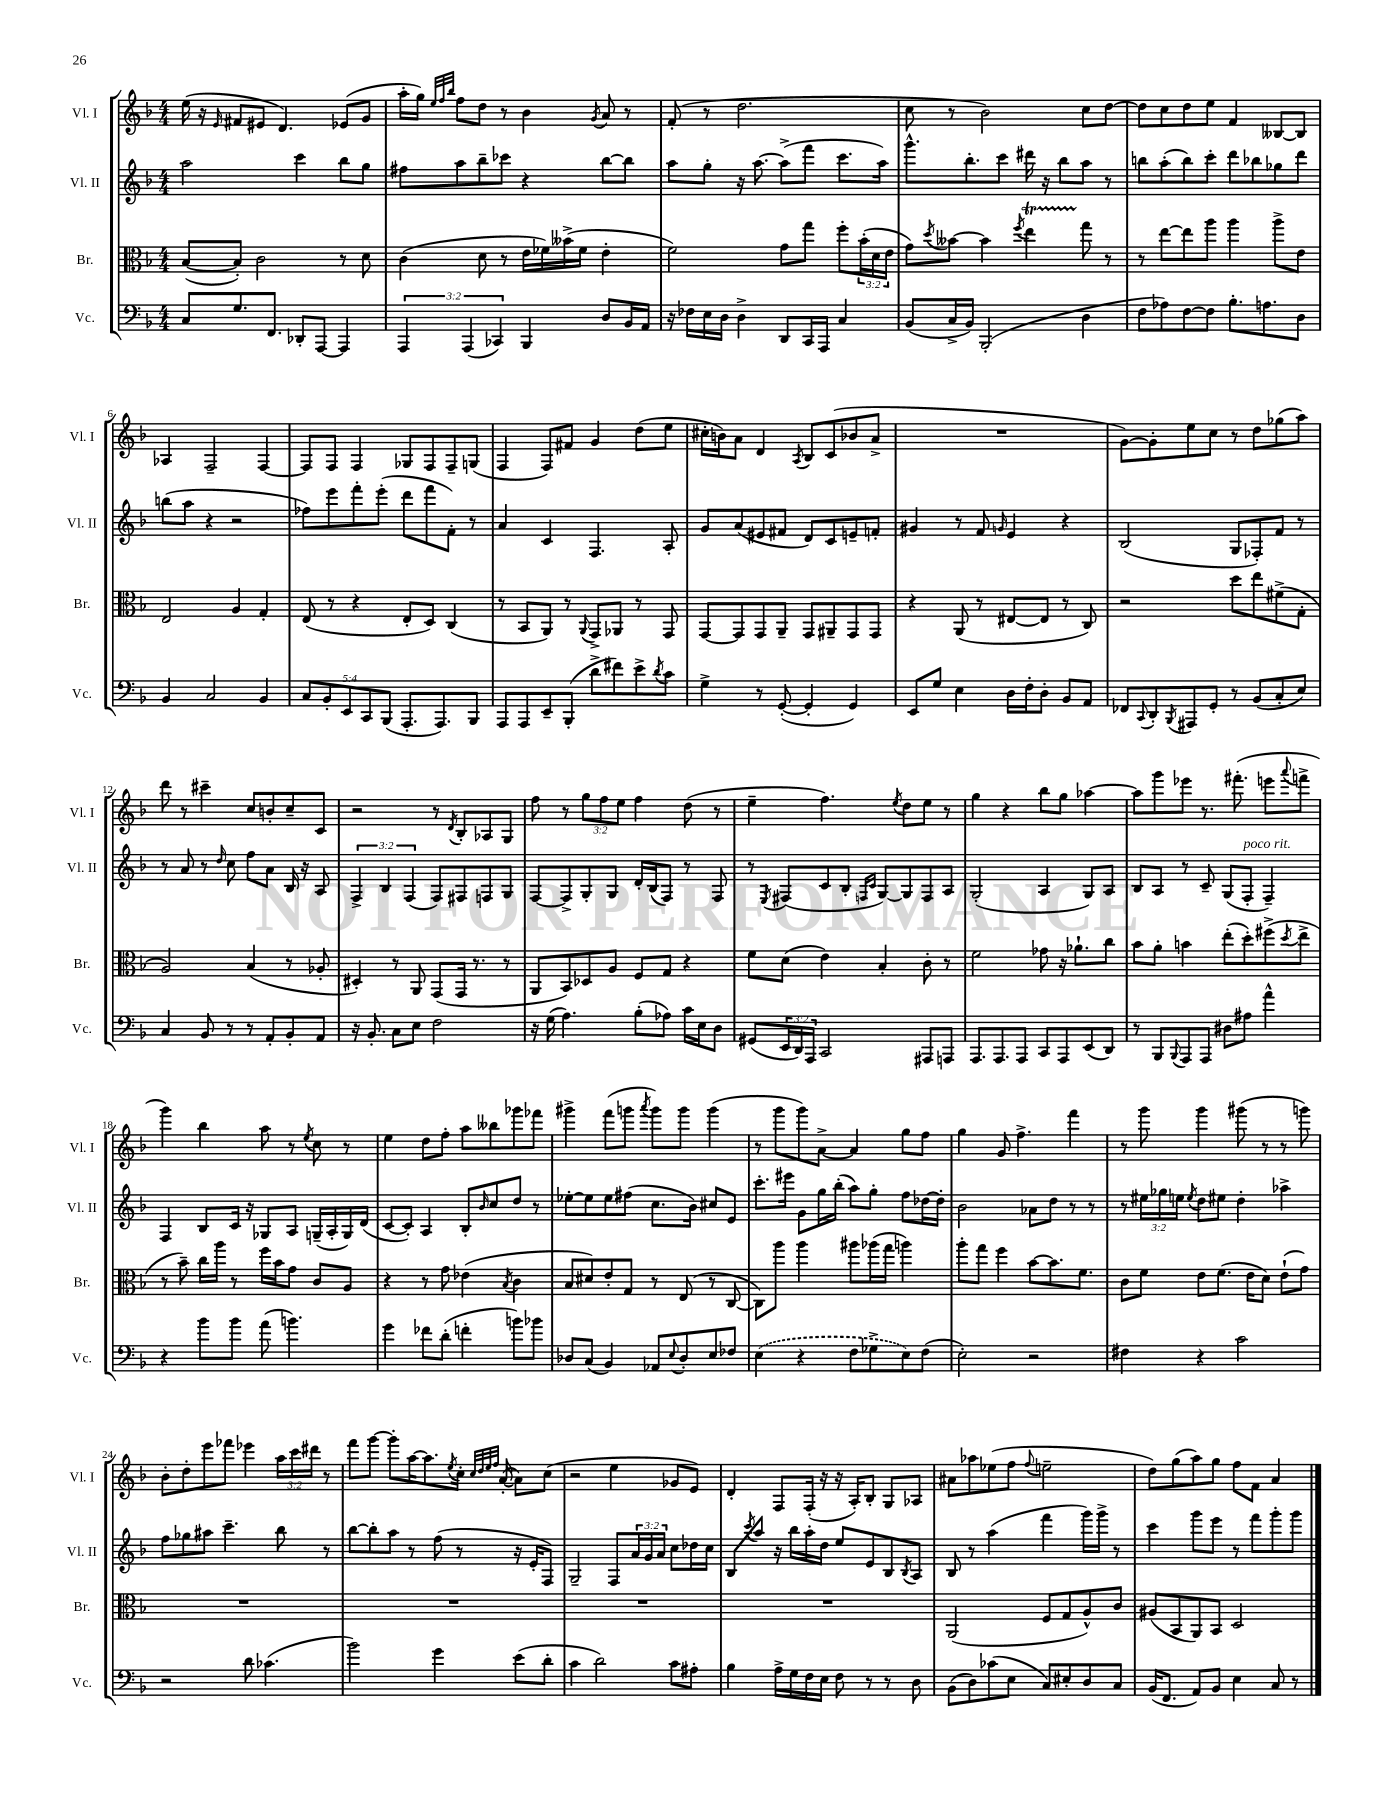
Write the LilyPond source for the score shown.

<<
\new StaffGroup <<
\new Staff = "s0" \with { instrumentName = "Vl. I" shortInstrumentName = "Vl. I" } {
    \clef treble \key f \major \numericTimeSignature \time 4/4 \override Staff.TupletNumber.text = #tuplet-number::calc-fraction-text
    e''16( r16 \grace { e'16 } fis'8 eis'8 d'4.) ees'8( g'8 |
    a''16-. g''16) \grace { e''32 f''32 bes''32 } f''8 d''8 r8 bes'4 \acciaccatura { g'8 } a'8 r8 |
    f'8-.( r8 d''2. |
    c''8 r8 bes'2) c''8 d''8~ |
    d''8 c''8 d''8 e''8 f'4 beses8~ beses8 |
    aes4 f2-- f4~ |
    f8 f8 f4 ges8 f8 f8-- g8( |
    f4 f8) fis'8 g'4 d''8( e''8 |
    cis''16-. b'16) a'8 d'4 \acciaccatura { a8 } bes8 c'8( bes'8 a'8-> |
    R1 |
    g'8~) g'8-. e''8 c''8 r8 d''8 ges''8( a''8) |
    d'''8 r8 cis'''4-- c''8 b'8-. c''8-- c'8 |
    r2 r8 \acciaccatura { d'8 } bes8-. aes8 g8 |
    f''8 r8 \tuplet 3/2 { g''8 f''8 e''8 } f''4 d''8( r8 |
    e''4-- f''4.) \acciaccatura { e''8 } d''8 e''8 r8 |
    g''4 r4 bes''8 g''8 aes''4~ |
    aes''8 g'''8 ees'''8 r8. fis'''8.-.( e'''8 \appoggiatura { a'''8 } f'''8-> |
    g'''4) bes''4 a''8 r8 \acciaccatura { e''8 } c''8 r8 |
    e''4 d''8 f''8-. a''8 beses''8 ges'''8 fes'''8 |
    gis'''4-> f'''8( g'''8 \acciaccatura { a'''8 } g'''8) g'''8 g'''4( |
    r8 g'''8 g'''8) a'8~-> a'4 g''8 f''8 |
    g''4 g'8 f''4.-> f'''4 |
    r8 g'''8 g'''4 gis'''8( r8 r8 g'''8) |
    bes'8-. d''8-. e'''8 fes'''8 ees'''4 \tuplet 3/2 { a''16 c'''16 dis'''16 } r8 |
    f'''8 g'''8~ g'''8-. a''16~ a''8. \acciaccatura { e''8 } c''16-. \grace { c''32 d''32 e''32 f''32 } a'16~-.( a'8) c''8( |
    r2 e''4 ges'8 e'8) |
    d'4-. f8 f16-.( r16 r16 a16-.) bes8-. g8 aes8 |
    ais'8 aes''8 ees''8( f''8 \appoggiatura { f''8 } e''2-- |
    d''8) g''8( a''8) g''8 f''8 f'8 a'4 \bar "|." |
}
\new Staff = "s1" \with { instrumentName = "Vl. II" shortInstrumentName = "Vl. II" } {
    \clef treble \key f \major \numericTimeSignature \time 4/4 \override Staff.TupletNumber.text = #tuplet-number::calc-fraction-text
    a''2 c'''4 bes''8 g''8 |
    fis''8 a''8 bes''8-- ces'''8 r4 bes''8~ bes''8 |
    a''8 g''8-. r16 a''8.~ a''8->( f'''8 c'''8. a''16) |
    g'''8.-^ bes''8.-. c'''8 dis'''16 r16 bes''8 a''8 r8 |
    b''8 a''8-.( b''8) c'''8-. d'''8 bes''8 ges''8 d'''8 |
    b''8( a''8 r4 r2 |
    fes''8) e'''8 f'''8-. e'''8-.( d'''8 f'''8 f'8-.) r8 |
    a'4 c'4 f4. a8-. |
    g'8 a'8( eis'8 fis'8 d'8) c'8 e'8-- f'8-. |
    gis'4 r8 f'8 \grace { g'16 } e'4 r4 |
    bes2( g8 fes8-.) f'8 r8 |
    r8 a'8 r8 \grace { d''16 } c''8 f''8 a'8 bes16 r16 a8 |
    \tuplet 3/2 { f4-> bes4 f4( } f8) fis8 f8 g8 |
    f8~ f8-> g8-. g8 d'16-. bes16( f8) r8 f8 |
    r8 \acciaccatura { e8 } fis8( c'8 bes8-. \grace { f16 c'16 } g8~) g8 f8 a8 |
    g2-.( a4 g8) a8 |
    bes8 a8 r8 c'8-- g8( f8-.^\markup { \italic "poco rit." } f4--) |
    f4 bes8 c'16 r16 ges8 a8 g16--( a16-. g16) d'16( |
    c'8~ c'8-.) a4 bes8-. \grace { bes'16 } c''8 d''8 r8 |
    ees''8~-. ees''8 ees''8 fis''8( c''8. bes'16) cis''8 e'8 |
    c'''8.-. eis'''16 g'8 g''16 bes''16-.( a''8) g''8-. f''8 des''16~ des''16-. |
    bes'2 aes'8 d''8 r8 r8 |
    r8 \tuplet 3/2 { eis''16 ges''16 e''16 } \acciaccatura { e''8 } d''8 eis''8 d''4-. aes''4-> |
    f''8 ges''8 ais''8 c'''4.-- bes''8 r8 |
    bes''8~ bes''8-. a''8 r8 f''8( r8 r16 e'16-. f8) |
    g2-- f8 \tuplet 3/2 { a'16 g'16 a'16 } c''8 des''16 c''16 |
    bes8 \acciaccatura { c'''8 } a''8 r16 bes''16 a''16-. d''16 e''8 e'8 bes8 \acciaccatura { bes8 } a8 |
    bes8 r8 a''4( f'''4 g'''16) g'''16-> r8 |
    c'''4 g'''8 e'''8 r8 f'''8 g'''8-. g'''8 \bar "|." |
}
\new Staff = "s2" \with { instrumentName = "Br." shortInstrumentName = "Br." } {
    \clef alto \key f \major \numericTimeSignature \time 4/4 \override Staff.TupletNumber.text = #tuplet-number::calc-fraction-text
    bes8~( bes8-.) c'2 r8 d'8 |
    c'4( d'8 r8 e'16 fes'16) beses'16->( fes'16 e'4-. |
    f'2) g'8 g''8 f''8-. \tuplet 3/2 { bes'16-.( d'16 e'16 } |
    g'8) \acciaccatura { d''8 } beses'8~ beses'4 \acciaccatura { f''8 } e''4\startTrillSpan g''8\stopTrillSpan r8 |
    r8 e''8~ e''8 a''8 a''4 a''8-> e'8 |
    e2 a4 g4-. |
    e8( r8 r4 e8-. d8) c4( |
    r8 bes,8 a,8) r8 \appoggiatura { a,8 } g,8-> aes,8 r8 g,8 |
    g,8~ g,8 g,8 a,8-- g,8 ais,8-- g,8 g,8 |
    r4 a,8( r8 eis8~ eis8 r8 c8) |
    r2 d''8 e''8 fis'8->( g8-. |
    a2) bes4( r8 aes8-. |
    dis4-.) r8 a,8 g,8( g,16 r8. r8 |
    a,8 bes,8) des8 a8 f8 g8 r4 |
    f'8 d'8( e'4) bes4-. c'8-. r8 |
    f'2 ges'8 r16 aes'8.-! c''8 |
    bes'8 a'8-. b'4 e''8-.( d''8-.) fis''8->( \acciaccatura { d''8 } e''8-> |
    r8 bes'8--) c''16 a''16 r8 f''16 bes'16 g'8 c'8 a8 |
    r4 r8 g'8 ees'4( \acciaccatura { bes8 } c'4 |
    bes8 dis'8) e'8-. g8 r8 e8( r8 c8~ |
    c8) a''8 a''4 ais''8 aes''16( g''16 a''4) |
    a''8-. g''8 f''4 bes'8~ bes'8. f'8. |
    c'8 f'8 e'8 f'8.( e'16 d'8) e'8-!( g'8) |
    R1 |
    R1 |
    R1 |
    R1 |
    a,2( f8 g8 a8-^) c'8 |
    ais8( bes,8 a,8) bes,8 d2 \bar "|." |
}
\new Staff = "s3" \with { instrumentName = "Vc." shortInstrumentName = "Vc." } {
    \clef bass \key f \major \numericTimeSignature \time 4/4 \override Staff.TupletNumber.text = #tuplet-number::calc-fraction-text
    c8 g8. f,8. des,8-. a,,8~ a,,4 |
    \tuplet 3/2 { a,,4 a,,4( ces,4) } bes,,4 d8 bes,16 a,16 |
    r16 fes16 e16 d16 d4-> d,8 c,16 a,,16 c4 |
    bes,8( c16-> bes,16) bes,,2-.( d4 |
    f8 aes8) f8~ f8 bes8.-. a8. d8 |
    bes,4 c2 bes,4 |
    \tuplet 5/4 { c8 bes,8-. e,8 c,8 bes,,8( } a,,8.-. a,,8.) bes,,8 |
    a,,8 a,,8 e,8-- bes,,8-.( d'8-> fis'8) e'8-> \acciaccatura { d'8 } c'8 |
    g4-> r8 g,8~-.( g,4-. g,4) |
    e,8 g8 e4 d16 f16-. d8-. bes,8 a,8 |
    fes,8 \appoggiatura { c,8 } d,8-. \acciaccatura { bes,,8 } ais,,8 g,8-. r8 bes,8( c8-. e8) |
    c4 bes,8 r8 r8 a,8-. bes,8-. a,8 |
    r16 bes,8.-. c8 e8 f2 |
    r16 g16( a4.) bes8-.( aes8) c'16 e16 d8 |
    gis,8( \tuplet 3/2 { e,16 d,16) a,,16 } c,2 ais,,8 a,,8 |
    a,,8. a,,8. a,,8 c,8 a,,8 e,8( d,8) |
    r8 bes,,8 \appoggiatura { bes,,8 } a,,8 a,,8 dis8 ais8 a'4-^ |
    r4 bes'8 bes'8 a'8( b'4.) |
    g'4 fes'8 d'8-.( f'4-. b'8) bes'8 |
    des8 c8( bes,4) aes,8 \appoggiatura { e8 } des8-. e8 fes8 |
    \once \slurDashed e4( r4 f8 ges8-> e8) f8( |
    e2-.) r2 |
    fis4 r4 c'2 |
    r2 d'8 ces'4.( |
    bes'2) g'4 e'8( d'8-. |
    c'4 d'2) c'8 ais8-. |
    bes4 a16-> g16 f16 e16 f8 r8 r8 d8 |
    bes,8( d8) ces'8( e8 c8) eis8-. d8 c8 |
    bes,16( f,8. a,8) bes,8 e4 c8 r8 \bar "|." |
}
>>
>>
